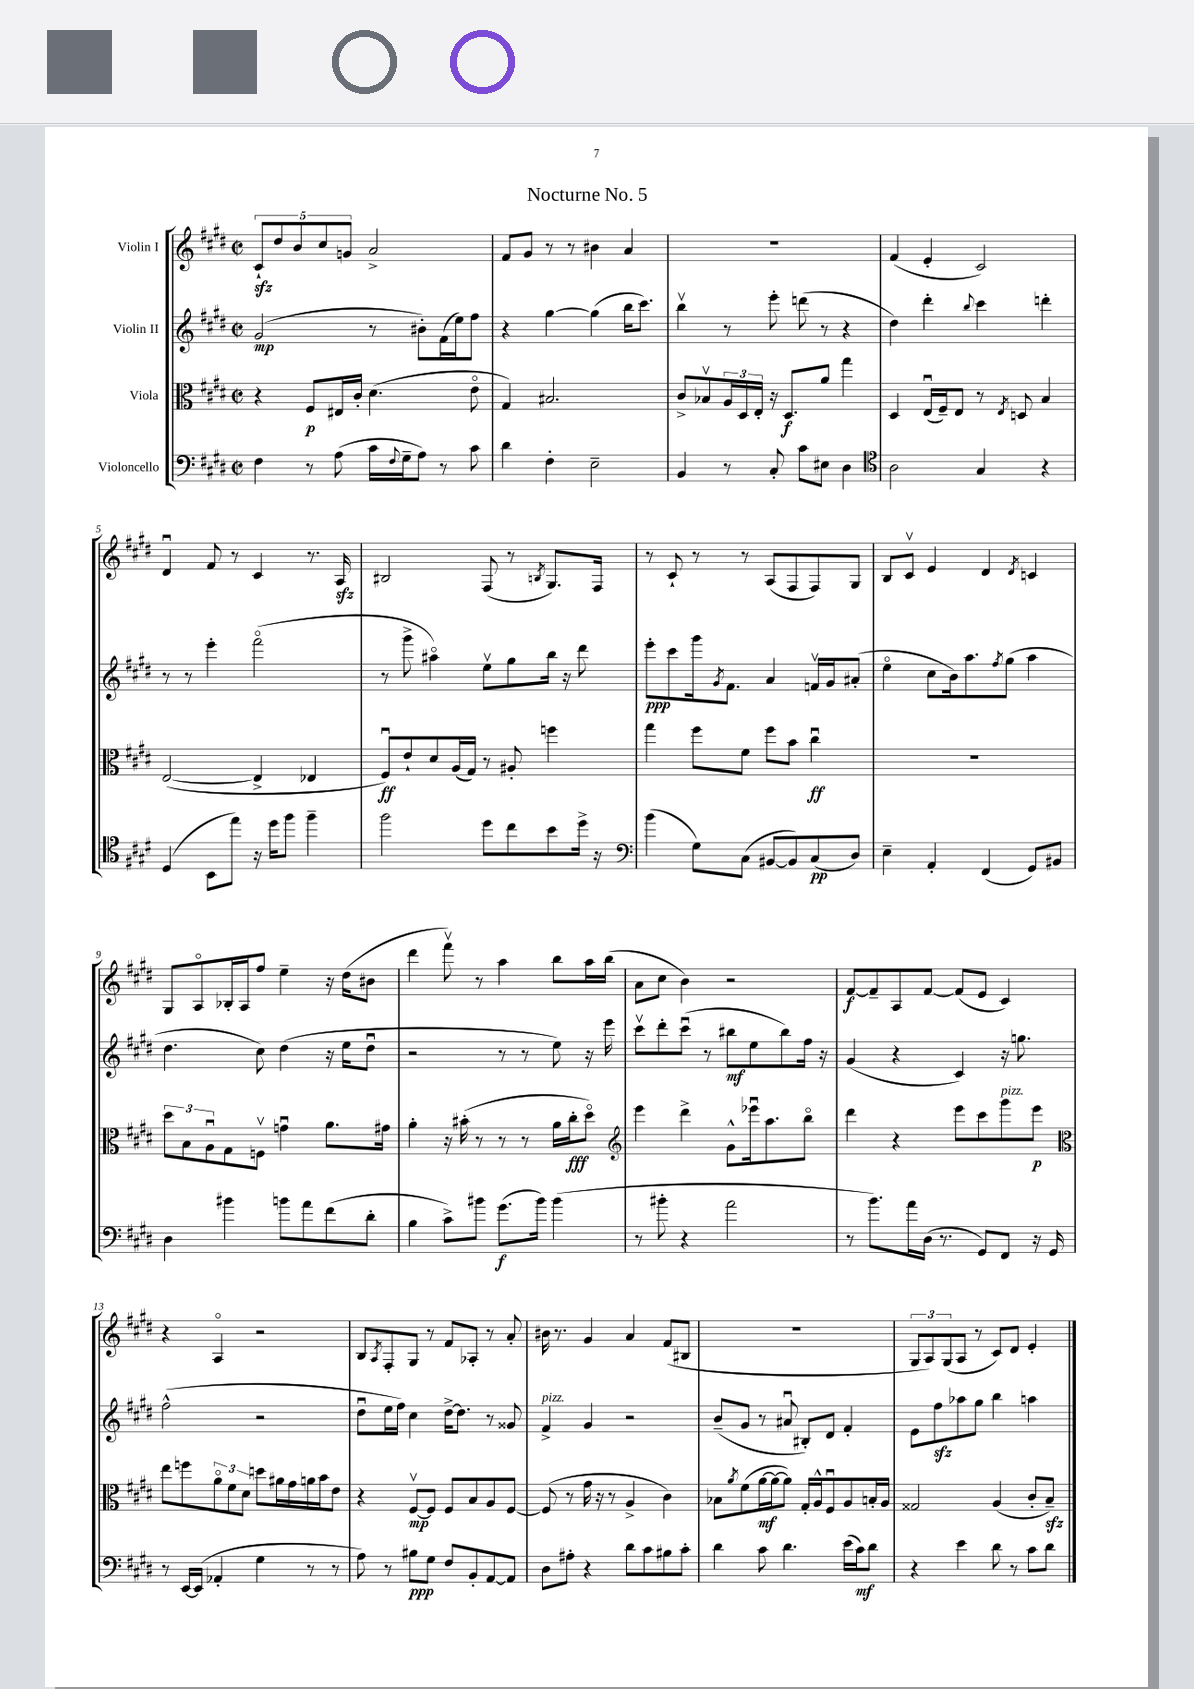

**kern	**dynam	**kern	**dynam	**kern	**dynam	**kern	**dynam
*part4	*part4	*part3	*part3	*part2	*part2	*part1	*part1
*staff4	*staff4	*staff3	*staff3	*staff2	*staff2	*staff1	*staff1
*I"Violoncello	*	*I"Viola	*	*I"Violin II	*	*I"Violin I	*
*clefF4	*	*clefC3	*	*clefG2	*	*clefG2	*
*k[f#c#g#d#]	*	*k[f#c#g#d#]	*	*k[f#c#g#d#]	*	*k[f#c#g#d#]	*
*M2/2	*	*M2/2	*	*M2/2	*	*M2/2	*
*met(c|)	*	*met(c|)	*	*met(c|)	*	*met(c|)	*
=1	=1	=1	=1	=1	=1	=1	=1
4F#\	.	4r	.	(2g#/	mp	10c#zz`/L	.
.	.	.	.	.	.	10dd#/	.
.	.	.	.	.	.	10b/	.
8r	.	8F#/L	p	.	.	.	.
.	.	.	.	.	.	10cc#/	.
(8A\	.	16E#X/L	.	.	.	.	.
.	.	.	.	.	.	10gn/J	.
.	.	16c#'/JJ	.	.	.	.	.
16c#\LL	.	(4.d#\	.	8r	.	2a^/	.
8qqF#/	.	.	.	.	.	.	.
16G#~\J	.	.	.	.	.	.	.
8A\J)	.	.	.	8b#X'\L)	.	.	.
8r	.	.	.	(16f#\L	.	.	.
.	.	.	.	16ee\J)	.	.	.
8c#\	.	8e\	.	8ff#\J	.	.	.
=2	=2	=2	=2	=2	=2	=2	=2
4d#\	.	4G#/)	.	4r	.	8f#/L	.
.	.	.	.	.	.	8g#/J	.
4F#'\	.	2.B#X/	.	[4gg#\	.	8r	.
.	.	.	.	.	.	8r	.
2E~\	.	.	.	(4gg#\]	.	4b#X\	.
.	.	.	.	16bb\KL	.	4a/	.
.	.	.	.	8.ccc#\J)	.	.	.
=3	=3	=3	=3	=3	=3	=3	=3
4BB/	.	8c#^/L	.	4bbv\	.	1r	.
.	.	8B-Xv/	.	.	.	.	.
8r	.	24A/L	.	8r	.	.	.
.	.	24D#/	.	.	.	.	.
.	.	24E'/JJ	.	.	.	.	.
8C#'/	.	16r	.	8eee'\	.	.	.
.	.	8.D#/L	f	.	.	.	.
8c#\L	.	.	.	(8dddn\	.	.	.
8E#X\J	.	8a/J	.	8r	.	.	.
4D#\	.	4gg#\	.	4r	.	.	.
=4	=4	=4	=4	=4	=4	=4	=4
*clefC4	*	*	*	*	*	*	*
2A\	.	4D#/	.	4dd#\)	.	(4f#/	.
.	.	(16Eu/LL	.	4ddd#'\	.	4e'/	.
.	.	16F#~/J)	.	.	.	.	.
.	.	8E/J	.	.	.	.	.
.	.	.	.	8qqbb/	.	.	.
4G#/	.	8r	.	4ccc#\	.	2c#/)	.
.	.	8qE/	.	.	.	.	.
.	.	8Dn/	.	.	.	.	.
4r	.	4B/	.	4dddn'\	.	.	.
!!LO:LB:g=z
=5	=5	=5	=5	=5	=5	=5	=5
(4D#/	.	([2E/	.	8r	.	4d#u/	.
.	.	.	.	8r	.	.	.
8BB\L	.	.	.	4eee'\	.	8f#/	.
8ee\J)	.	.	.	.	.	8r	.
16r	.	4E^/]	.	(2fff#\	.	4c#/	.
16dd#\KL	.	.	.	.	.	.	.
8ff#\J	.	.	.	.	.	.	.
4ff#~\	.	4E-X/	.	.	.	8.r	.
.	.	.	.	.	.	16Azz/	.
=6	=6	=6	=6	=6	=6	=6	=6
2ff#\	.	8F#u/L)	ff	8r	.	2B#X/	.
.	.	8e`/	.	8ggg#^\	.	.	.
.	.	8d#/	.	4aa#X\)	.	.	.
.	.	(16A/L	.	.	.	.	.
.	.	16G#/JJ)	.	.	.	.	.
8dd#\L	.	8r	.	8eev\L	.	(8F#/	.
8cc#\	.	8A#X'/	.	8gg#\	.	8r	.
.	.	.	.	.	.	8qBn/	.
8b\	.	4ffn\	.	16bb\Jk	.	8.G#/L)	.
.	.	.	.	16r	.	.	.
16dd#^\Jk	.	.	.	8ddd#\	.	.	.
16r	.	.	.	.	.	16F#/Jk	.
=7	=7	=7	=7	=7	=7	=7	=7
*clefF4	*	*	*	*	*	*	*
(4b\	.	4gg#\	.	8eee'\L	ppp	8r	.
.	.	.	.	8ccc#\	.	8c#`/	.
8G#\L)	.	8ff#\L	.	16ggg#\k	.	8r	.
.	.	.	.	8qg#/	.	.	.
.	.	.	.	8.f#\J	.	.	.
(8C#\J	.	8f#\J	.	.	.	8r	.
[8BB#X/L	.	8ff#\L	.	4a/	.	(8A/L	.
8BB#/])	.	8b\J	.	.	.	8F#/	.
(8C#/	pp	4cc#u\	ff	16fnv/LL	.	8F#/)	.
.	.	.	.	16g#/J	.	.	.
8D#/J)	.	.	.	(8a#X'/J	.	8G#/J	.
=8	=8	=8	=8	=8	=8	=8	=8
4E~\	.	1r	.	4ee\	.	8B/L	.
.	.	.	.	.	.	8c#v/J	.
4AA'/	.	.	.	8cc#\L	.	4e/	.
.	.	.	.	16b\k)	.	.	.
.	.	.	.	8.aa\	.	.	.
(4FF#/	.	.	.	.	.	4d#/	.
.	.	.	.	8qff#/	.	.	.
.	.	.	.	(8gg#\J	.	.	.
.	.	.	.	.	.	8qd#/	.
8GG#/L)	.	.	.	4aa\	.	4cn/	.
8BB#X/J	.	.	.	.	.	.	.
!!LO:LB:g=z
=9	=9	=9	=9	=9	=9	=9	=9
4D#\	.	12dd#\L	.	4.dd#\	.	8G#/L	.
.	.	12B\	.	.	.	.	.
.	.	.	.	.	.	8A/	.
.	.	12Au\	.	.	.	.	.
4b#X\	.	8G#\	.	.	.	16B-X'/L	.
.	.	.	.	.	.	16A/J	.
.	.	8Fnv\J	.	8cc#\)	.	8ff#/J	.
8bn\L	.	4gnu\	.	(4dd#\	.	4ee~\	.
8a\	.	.	.	.	.	.	.
(8f#\	.	8.a\L	.	16r	.	16r	.
.	.	.	.	16ee\KL	.	(16dd#\KL	.
8d#'\J	.	.	.	8dd#u\J	.	8b#X\J	.
.	.	16g#X\Jk	.	.	.	.	.
=10	=10	=10	=10	=10	=10	=10	=10
4B\	.	4a'\	.	2r	.	4ddd#\	.
8c#^\L)	.	16r	.	.	.	8fff#v\)	.
.	.	(16b#X'\	.	.	.	.	.
8b#X\J	.	8r	.	.	.	8r	.
(8.g#\L	f	8r	.	8r	.	4aa\	.
.	.	8r	.	8r	.	.	.
16b#\Jk)	.	.	.	.	.	.	.
(4b#\	.	16a\LL	.	8ee\)	.	8bb\L	.
.	.	16cc#'\J	fff	.	.	.	.
.	.	8dd#\J)	.	16r	.	16aa\L	.
.	.	.	.	16eee\	.	(16bb\JJ	.
=11	=11	=11	=11	=11	=11	=11	=11
*	*	*clefG2	*	*	*	*	*
8r	.	4eee\	.	8ccc#v\L	.	8a\L	.
8b#X'\	.	.	.	8ddd#'\	.	8cc#\J	.
4r	.	4ddd#^\	.	(8ccc#u\J	.	4b\)	.
.	.	.	.	8r	.	.	.
2a\	.	8g#^^\L	.	8bb#X\L	mf	2r	.
.	.	16eee-Xu\k	.	8ee\	.	.	.
.	.	8.aa\	.	.	.	.	.
.	.	.	.	8bb#\)	.	.	.
.	.	8bb\J	.	16ff#\Jk	.	.	.
.	.	.	.	16r	.	.	.
=12	=12	=12	=12	=12	=12	=12	=12
8r	.	4ddd#\	.	(4g#/	.	[8f#/L	f
8.b\L)	.	.	.	.	.	8f#~/]	.
.	.	4r	.	4r	.	8A/	.
16a\L	.	.	.	.	.	.	.
(16D#\JJ	.	.	.	.	.	[8f#/J	.
8.r	.	.	.	.	.	.	.
.	.	8eee\L	.	4c#/)	.	(8f#/L]	.
8GG#/L)	.	8ccc#\	.	.	.	8e/J	.
!	!	!LO:TX:a:i:t=pizz.	!	!	!	!	!
8FF#/J	.	8ggg#\	.	16r	.	4c#/)	.
.	.	.	.	8.ggn\	.	.	.
16r	.	8eee\J	p	.	.	.	.
16GG#/	.	.	.	.	.	.	.
!!LO:LB:g=z
=13	=13	=13	=13	=13	=13	=13	=13
*	*	*clefC3	*	*	*	*	*
8r	.	8ee\L	.	(2ff#^^\	.	4r	.
[16EE/LL	.	8ffn\	.	.	.	.	.
(16EE/JJ]	.	.	.	.	.	.	.
4AA-X'/	.	12a\	.	.	.	4A/	.
.	.	12f#\	.	.	.	.	.
.	.	12d#\J	.	.	.	.	.
4G#\	.	8ddn\L	.	2r	.	2r	.
.	.	16a#X\L	.	.	.	.	.
.	.	16g#\	.	.	.	.	.
8r	.	16an\	.	.	.	.	.
.	.	16b\J	.	.	.	.	.
8r	.	8e\J	.	.	.	.	.
=14	=14	=14	=14	=14	=14	=14	=14
8A\)	.	4r	.	8dd#u\L	.	8B/L	.
.	.	.	.	.	.	8qA/	.
8r	.	.	.	16ee\L	.	8F#'/	.
.	.	.	.	16ff#\JJ)	.	.	.
8B#X\L	ppp	[8F#v/L	mp	4cc#\	.	8G#/J	.
8G#\J	.	8F#/J]	.	.	.	8r	.
8F#/L	.	8F#/L	.	[16dd#^\KL	.	8f#/L	.
.	.	.	.	8.dd#\J]	.	.	.
8BB'/	.	8B/	.	.	.	8A-X'/J	.
[8AA/	.	8A/	.	8r	.	8r	.
8AA/J]	.	[8F#/J	.	8g##X/	.	8a'/	.
=15	=15	=15	=15	=15	=15	=15	=15
!	!	!	!	!LO:TX:a:i:t=pizz.	!	!	!
8D#\L	.	(8F#/]	.	4f#^/	.	16b#X\	.
.	.	.	.	.	.	8.r	.
8A#X'\J	.	8r	.	.	.	.	.
4r	.	16g#\	.	4g#/	.	4g#/	.
.	.	16r	.	.	.	.	.
.	.	8r	.	.	.	.	.
8d#\L	.	4A^/	.	2r	.	4a/	.
8c#\	.	.	.	.	.	.	.
8B#X\	.	4c#\)	.	.	.	(8f#/L	.
8c#'\J	.	.	.	.	.	8B#X/J	.
=16	=16	=16	=16	=16	=16	=16	=16
4d#\	.	8B-X\L	.	(8b~/L	.	1r	.
.	.	8qa/	.	.	.	.	.
.	.	(8f#\	.	8g#/J	.	.	.
8c#\	.	[16a\L	mf	8r	.	.	.
.	.	16a\J_	.	.	.	.	.
4.d#\	.	8a\J])	.	8a#Xu/	.	.	.
.	.	16G#'/LL	.	8B#X'/L)	.	.	.
.	.	16A^^/J	.	.	.	.	.
.	.	8F#u/	.	8d#/J	.	.	.
(16e\LL	.	8A/	.	4f#'/	.	.	.
16c#\J)	mf	.	.	.	.	.	.
8d#\J	.	16Bn'/L	.	.	.	.	.
.	.	16A/JJ	.	.	.	.	.
=17	=17	=17	=17	=17	=17	=17	=17
4r	.	2G##X/	.	8e\L	.	12G#/L	.
.	.	.	.	.	.	12A/)	.
.	.	.	.	8ff#zz\	.	.	.
.	.	.	.	.	.	(12G#/	.
4e\	.	.	.	8aa-X\	.	8A/J	.
.	.	.	.	8gg#\J	.	8r	.
8d#\	.	(4A/	.	4bb\	.	8c#/L)	.
8r	.	.	.	.	.	8d#/J	.
8c#\L	.	8c#'/L	.	4aan\	.	4e'/	.
8d#\J	.	8Bzz~/J)	.	.	.	.	.
==	==	==	==	==	==	==	==
*-	*-	*-	*-	*-	*-	*-	*-
